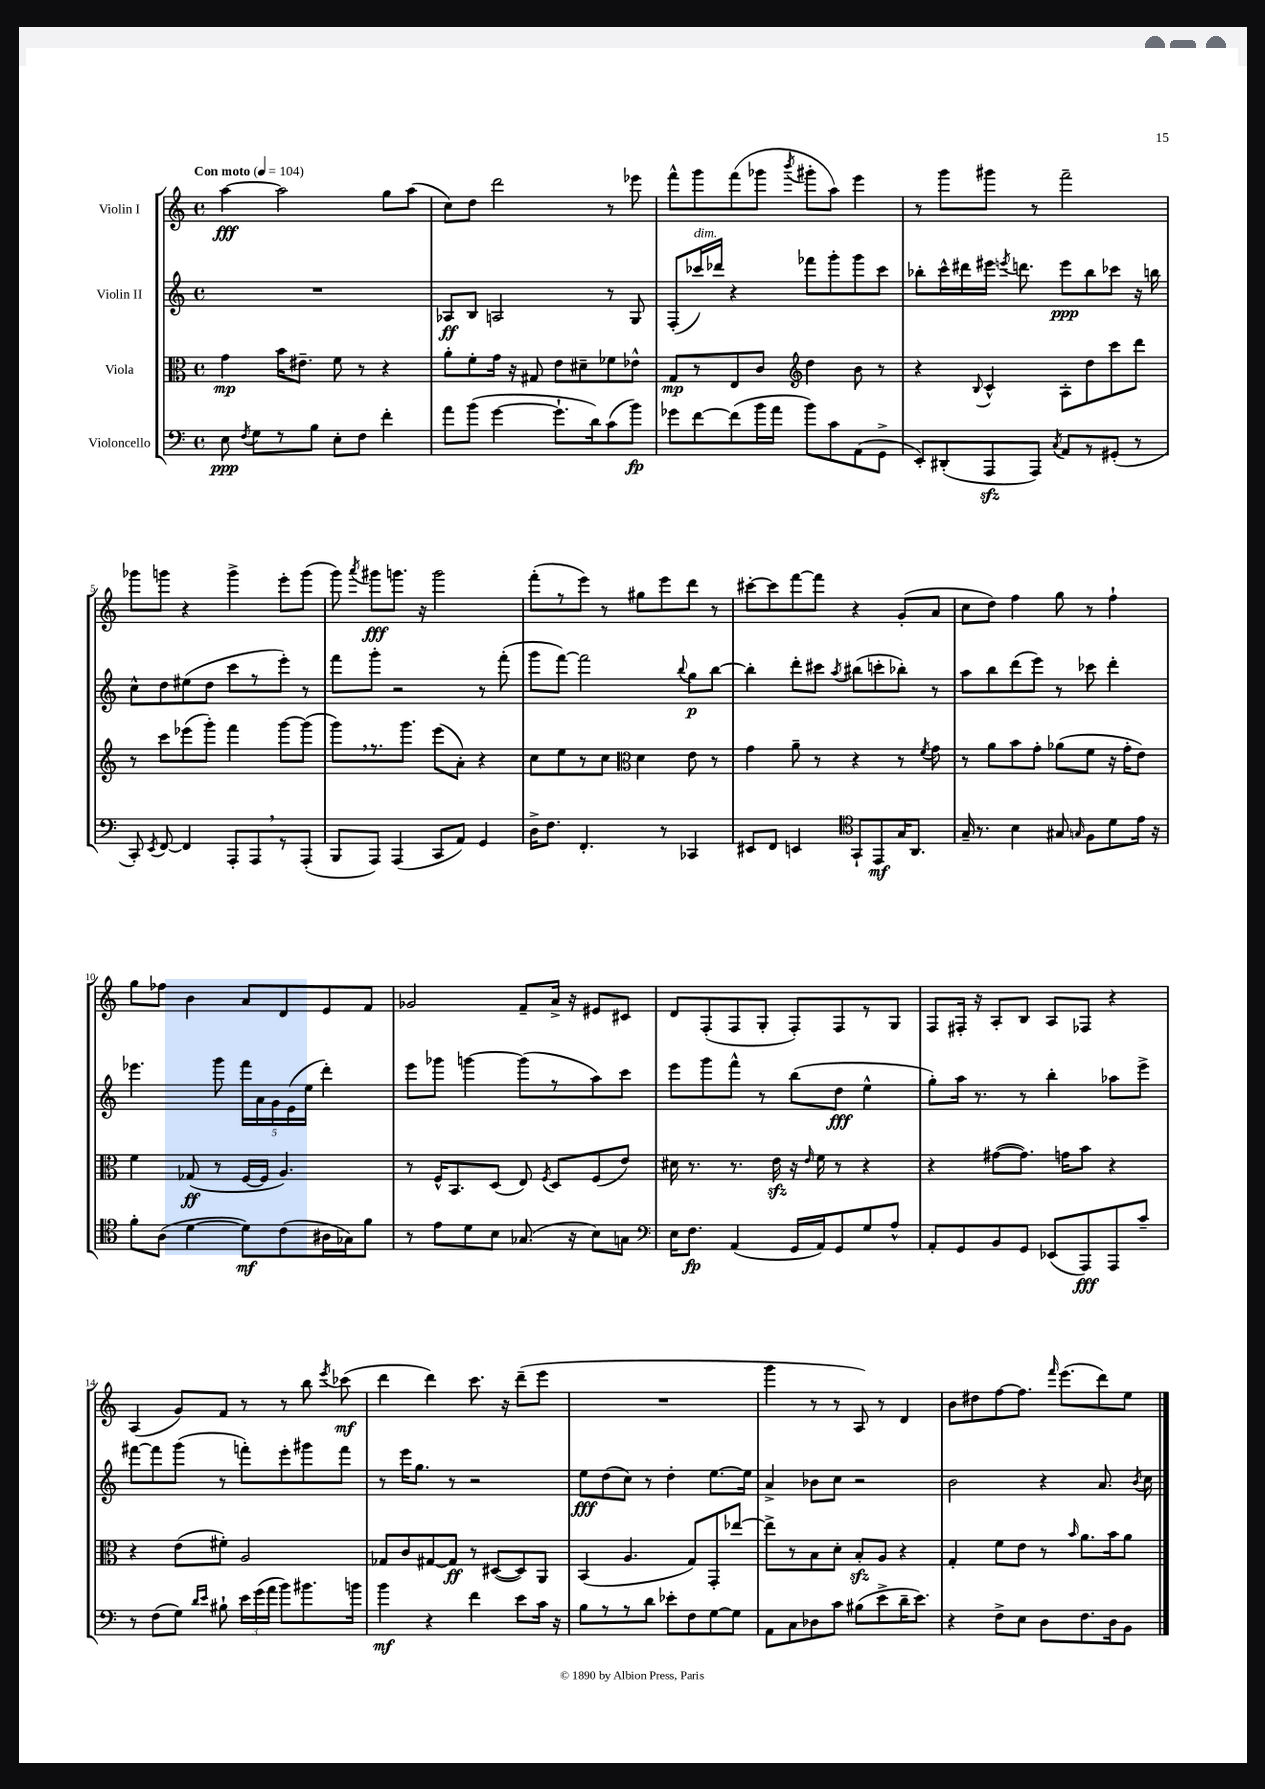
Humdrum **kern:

**kern	**dynam	**kern	**dynam	**kern	**dynam	**kern	**dynam
*part4	*part4	*part3	*part3	*part2	*part2	*part1	*part1
*staff4	*staff4	*staff3	*staff3	*staff2	*staff2	*staff1	*staff1
*I"Violoncello	*	*I"Viola	*	*I"Violin II	*	*I"Violin I	*
*clefF4	*	*clefC3	*	*clefG2	*	*clefG2	*
*k[]	*	*k[]	*	*k[]	*	*k[]	*
*M4/4	*	*M4/4	*	*M4/4	*	*M4/4	*
*met(c)	*	*met(c)	*	*met(c)	*	*met(c)	*
*MM104	*	*MM104	*	*MM104	*	*MM104	*
=1	=1	=1	=1	=1	=1	=1	=1
!	!	!	!	!	!	!LO:TX:a:B:t=Con moto	!
8E\	ppp	4g\	mp	1r	.	[4aa\	fff
8qF/	.	.	.	.	.	.	.
8G\L	.	.	.	.	.	.	.
8r	.	16b\KL	.	.	.	2aa\]	.
.	.	8.e#X~\J	.	.	.	.	.
8B\J	.	.	.	.	.	.	.
8E'\L	.	8f\	.	.	.	.	.
8F\J	.	8r	.	.	.	.	.
4f'\	.	4r	.	.	.	8gg\L	.
.	.	.	.	.	.	(8aa\J	.
=2	=2	=2	=2	=2	=2	=2	=2
8a\L	.	8a'\L	.	8A-X/L	ff	8cc\L)	.
(8b\J	.	8f'\	.	8B/J	.	8dd\J	.
[4g\	.	16g\Jk	.	2An/	.	2ddd\	.
.	.	16r	.	.	.	.	.
.	.	8G#X/	.	.	.	.	.
8.g`\L]	.	8e\L	.	.	.	.	.
.	.	8d#X~\	.	.	.	.	.
16d\k)	.	.	.	.	.	.	.
(8c\	.	8f-X\	.	8r	.	8r	.
8b\J)	fp	8e-X^^\J	.	8G/	.	8eee-X\	.
=3	=3	=3	=3	=3	=3	=3	=3
8g-X\L	.	8G/L	mp	(8F'/L	.	8fff^^\L	.
!	!	!	!	!LO:TX:a:i:t=dim.	!	!	!
[8f\	.	8r	.	16ccc-X/L)	.	8ggg\	.
.	.	.	.	16ddd-X/JJ	.	.	.
(8f\]	.	8E/	.	4r	.	(8fff\	.
16b\L	.	8c/J	.	.	.	8ggg-X\J	.
16a\JJ	.	.	.	.	.	.	.
*	*	*clefG2	*	*	*	*	*
.	.	.	.	.	.	8qbbb/	.
8b\L)	.	4dd\	.	8fff-X\L	.	8ggg#X'\L	.
8c\	.	.	.	8ggg'\	.	8aa\J)	.
(8AA\	.	8b\	.	8ggg\	.	4eee\	.
8GG^\J	.	8r	.	8ccc-\J	.	.	.
=4	=4	=4	=4	=4	=4	=4	=4
8EE'/L)	.	4r	.	8bb-X'\L	.	8r	.
(8DD#X'/	.	.	.	16ccc^^\L	.	8ggg\L	.
.	.	.	.	16ddd#X\	.	.	.
.	.	8qqB/	.	.	.	.	.
8AAAzz/	.	4c^^/	.	16eee#X\JJ	.	8ggg#X\J	.
.	.	.	.	8qeeen/	.	.	.
.	.	.	.	8.dddn\	.	.	.
8AAA/J)	.	.	.	.	.	8r	.
8qC/	.	.	.	.	.	.	.
8AA/L	.	8A'\L	.	8eee\L	ppp	2fff~\	.
8r	.	8dd\	.	8bb-\	.	.	.
(8GG#X'/J	.	8ccc\	.	8ccc-X\J	.	.	.
8r	.	8ddd\J	.	16r	.	.	.
.	.	.	.	16bbn\	.	.	.
!!LO:LB:g=z
=5	=5	=5	=5	=5	=5	=5	=5
8CC'/)	.	8r	.	8cc^^\L	.	8ggg-X\L	.
8qEE/	.	.	.	.	.	.	.
[8FF/	.	8ccc\L	.	8dd\	.	8gggn\J	.
4FF/]	.	(8eee-X\	.	(8ee#X\	.	4r	.
.	.	8ggg'\J)	.	8dd\J	.	.	.
8AAA'/L	.	4fff\	.	8ccc\L	.	4ggg^\	.
8AAA,/	.	.	.	8r	.	.	.
8r	.	[8ggg\L	.	8eee'\J)	.	8eee'\L	.
(8AAA'/J	.	(8ggg\J]	.	8r	.	(8ggg\J	.
=6	=6	=6	=6	=6	=6	=6	=6
8BBB/L	.	8ggg,\L)	.	8fff\L	.	8ggg\)	.
.	.	.	.	.	.	8qaaa/	.
8AAA/J)	.	8.r	.	8ggg'\J	.	8ggg#X\L	fff
(4AAA/	.	.	.	2r	.	8.gggn\J	.
.	.	8.ggg\J	.	.	.	.	.
.	.	.	.	.	.	16r	.
8CC/L	.	(8eee\L	.	.	.	2ggg\	.
8AA/J)	.	8a'\J)	.	.	.	.	.
4GG/	.	4r	.	8r	.	.	.
.	.	.	.	(8fff'\	.	.	.
=7	=7	=7	=7	=7	=7	=7	=7
16D^\KL	.	8cc\L	.	8ggg\L	.	(8fff'\L	.
8.F\J	.	.	.	.	.	.	.
.	.	8ee\	.	[8fff\J)	.	8r	.
4.FF'/	.	8r	.	2fff\]	.	8eee\J)	.
.	.	8cc\J	.	.	.	8r	.
*	*	*clefC3	*	*	*	*	*
.	.	4d\	.	.	.	8gg#X\L	.
8r	.	.	.	.	.	8eee\	.
.	.	.	.	8qqbb/	.	.	.
4CC-X/	.	8e\	.	8gg\L	p	8ddd\J	.
.	.	8r	.	[8bb\J	.	8r	.
=8	=8	=8	=8	=8	=8	=8	=8
8EE#X/L	.	4g\	.	4bb'\]	.	[8ccc#X'\L	.
8FF/J	.	.	.	.	.	8ccc#\]	.
4EEn/	.	8a~\	.	8ddd'\L	.	[8fff\	.
.	.	8r	.	8ccc#X\J	.	8fff\J]	.
*clefC4	*	*	*	*	*	*	*
.	.	.	.	8qaa/	.	.	.
8GG`/L	.	4r	.	(8bb#X\L	.	4r	.
8EE/	mf	.	.	8cccn'\	.	.	.
16G/K	.	8r	.	8bb-X'\J)	.	(8g'/L	.
8.AA/J	.	.	.	.	.	.	.
.	.	8qf/	.	.	.	.	.
.	.	8g\	.	8r	.	8a/J	.
=9	=9	=9	=9	=9	=9	=9	=9
16G~/	.	8r	.	8aa\L	.	8cc\L	.
8.r	.	.	.	.	.	.	.
.	.	8a\L	.	8bb\	.	8dd\J)	.
4B\	.	8b\	.	(8ddd\	.	4ff\	.
.	.	8g'\J	.	8eee\J)	.	.	.
8G#X/	.	(8a-X\L	.	8r	.	8gg\	.
16qqGn/	.	.	.	.	.	.	.
8F\L	.	8f\J	.	8ccc-X\	.	8r	.
8d\	.	16r	.	4ddd'\	.	4ff`\	.
.	.	16g'\KL	.	.	.	.	.
16e\Jk	.	8e\J)	.	.	.	.	.
16r	.	.	.	.	.	.	.
!!LO:LB:g=z
=10	=10	=10	=10	=10	=10	=10	=10
8f'\L	.	4f\	.	4.eee-X\	.	8gg\L	.
(8A\J	.	.	.	.	.	8ff-X\J	.
[4d\	.	(8G-X/	ff	.	.	4b\	.
.	.	8r	.	8ggg\	.	.	.
8d\L])	mf	[16F/LL	.	20fff\LL	.	8a/L	.
.	.	.	.	20a\	.	.	.
.	.	16F/JJ]	.	.	.	.	.
.	.	.	.	20g\	.	.	.
(8c\	.	4.A/)	.	.	.	8d/	.
.	.	.	.	(20e\	.	.	.
.	.	.	.	20ee\JJ	.	.	.
16A#X\L	.	.	.	4ddd'\)	.	8e/	.
16G-X\J)	.	.	.	.	.	.	.
8f\J	.	.	.	.	.	8f/J	.
=11	=11	=11	=11	=11	=11	=11	=11
8r	.	8r	.	8eee\L	.	2g-X/	.
8e\L	.	16F^^/KL	.	8ggg-X\J	.	.	.
.	.	8.BB/	.	.	.	.	.
8d\	.	.	.	[4gggn\	.	.	.
8B\J	.	(8D/J	.	.	.	.	.
(8.G-X/	.	8E/)	.	(8ggg\L]	.	8f~/L	.
.	.	8qF/	.	.	.	.	.
.	.	8D/L	.	8r	.	16a^/Jk	.
16r	.	.	.	.	.	16r	.
8B\L)	.	(8F/	.	8aa\)	.	8e#X/L	.
8Gn\J	.	8e/J)	.	8ccc\J	.	8c#X/J	.
=12	=12	=12	=12	=12	=12	=12	=12
*clefF4	*	*	*	*	*	*	*
16E\KL	.	16d#X\	.	8eee\L	.	8d/L	.
8.F\J	fp	8.r	.	.	.	.	.
.	.	.	.	8ggg\	.	(8F'/	.
(4AA/	.	8.r	.	8fff^^\J	.	8F/	.
.	.	.	.	8r	.	8G'/J	.
.	.	16ezz\	.	.	.	.	.
16GG/LL	.	16r	.	(8bb\L	.	8F'/L)	.
.	.	16qqe/	.	.	.	.	.
16AA/J)	.	16f\	.	.	.	.	.
8GG/	.	8r	.	8dd\J	fff	8F/	.
8G/	.	4r	.	4ee^^\	.	8r	.
8A^^/J	.	.	.	.	.	8G/J	.
=13	=13	=13	=13	=13	=13	=13	=13
8AA'/L	.	4r	.	8gg'\L)	.	8F/L	.
8GG/	.	.	.	16aa\Jk	.	16F#X'/Jk	.
.	.	.	.	8.r	.	16r	.
8BB/	.	([8g#X\L	.	.	.	8A'/L	.
8GG/J	.	8.g#\J])	.	8r	.	8B/J	.
(8EE-X/L	.	.	.	4bb'\	.	8A/L	.
.	.	16gn\KL	.	.	.	.	.
8AAA/)	fff	8b\J	.	.	.	8F-X/J	.
8AAA/	.	4r	.	8aa-X\L	.	4r	.
8c~/J	.	.	.	8eee^\J	.	.	.
!!LO:LB:g=z
=14	=14	=14	=14	=14	=14	=14	=14
8r	.	4r	.	[8fff#X\L	.	(4A/	.
(8F\L	.	.	.	8fff#\]	.	.	.
8G\J)	.	(8e\L	.	(8ggg\J	.	8g/L)	.
16qqd/LL	.	.	.	.	.	.	.
16qqe/JJ	.	.	.	.	.	.	.
8B#X`\	.	8f#X'\J)	.	8r	.	8f/J	.
24e\LL	.	2A/	.	8fffn'\L)	.	8r	.
(24g\	.	.	.	.	.	.	.
24a\JJ	.	.	.	.	.	.	.
8b\L)	.	.	.	8eee'\	.	8r	.
8.b#X\	.	.	.	8ggg#X\	.	8bb\	.
.	.	.	.	.	.	8qeee/	.
.	.	.	.	8fff\J	.	(8ccc-X\	mf
16bn\Jk	.	.	.	.	.	.	.
=15	=15	=15	=15	=15	=15	=15	=15
4b\	mf	8G-X/L	.	8r	.	4ddd\	.
.	.	8c/	.	16eee\KL	.	.	.
.	.	.	.	8.gg\J	.	.	.
4r	.	[8G#X/	.	.	.	4ddd\)	.
.	.	8G#/J]	ff	8r	.	.	.
4f\	.	8r	.	2r	.	8.ccc\	.
.	.	([8D#X/L	.	.	.	.	.
.	.	.	.	.	.	16r	.
8e\L	.	8D#/])	.	.	.	(8ddd~\L	.
16c\Jk	.	8AA/J	.	.	.	8eee\J	.
16r	.	.	.	.	.	.	.
=16	=16	=16	=16	=16	=16	=16	=16
8B\L	.	(4BB/	.	8ee\L	fff	1r	.
8r	.	.	.	(8dd\	.	.	.
8r	.	4.A/	.	8cc\J)	.	.	.
8d\J	.	.	.	8r	.	.	.
8e-X'\L	.	.	.	4dd'\	.	.	.
8F\	.	8G/L)	.	.	.	.	.
[8G\	.	8GG'/	.	[8.ee\L	.	.	.
8G\J]	.	[8ee-X/J	.	.	.	.	.
.	.	.	.	16ee\Jk]	.	.	.
=17	=17	=17	=17	=17	=17	=17	=17
8AA\L	.	8ee-^\L]	.	4a^/	.	4ggg\	.
8C\	.	8r	.	.	.	.	.
8D-X\	.	8B\	.	8b-X\L	.	8r	.
8c\J	.	8d'\J	.	8cc\J	.	8r	.
(8B#X\L	.	8Bzz'/L	.	2r	.	8A/)	.
8e^\	.	8A/J	.	.	.	8r	.
16d~\K	.	4r	.	.	.	4d/	.
8.e\J)	.	.	.	.	.	.	.
=18	=18	=18	=18	=18	=18	=18	=18
4r	.	4G'/	.	2b\	.	8b\L	.
.	.	.	.	.	.	8dd#X\	.
8F^\L	.	8f\L	.	.	.	[8ff\	.
8E\J	.	8e\J	.	.	.	8.ff\J]	.
8D\L	.	8r	.	4r	.	.	.
.	.	.	.	.	.	16qqfff/	.
.	.	.	.	.	.	(8.eee\L	.
.	.	16qqb/	.	.	.	.	.
8.F\	.	8.a\L	.	.	.	.	.
.	.	.	.	8.a/	.	8ddd\)	.
16D\k	.	16b\k	.	.	.	.	.
8BB\J	.	8a\J	.	.	.	8ee\J	.
.	.	.	.	8qb/	.	.	.
.	.	.	.	16cc\	.	.	.
==	==	==	==	==	==	==	==
*-	*-	*-	*-	*-	*-	*-	*-
